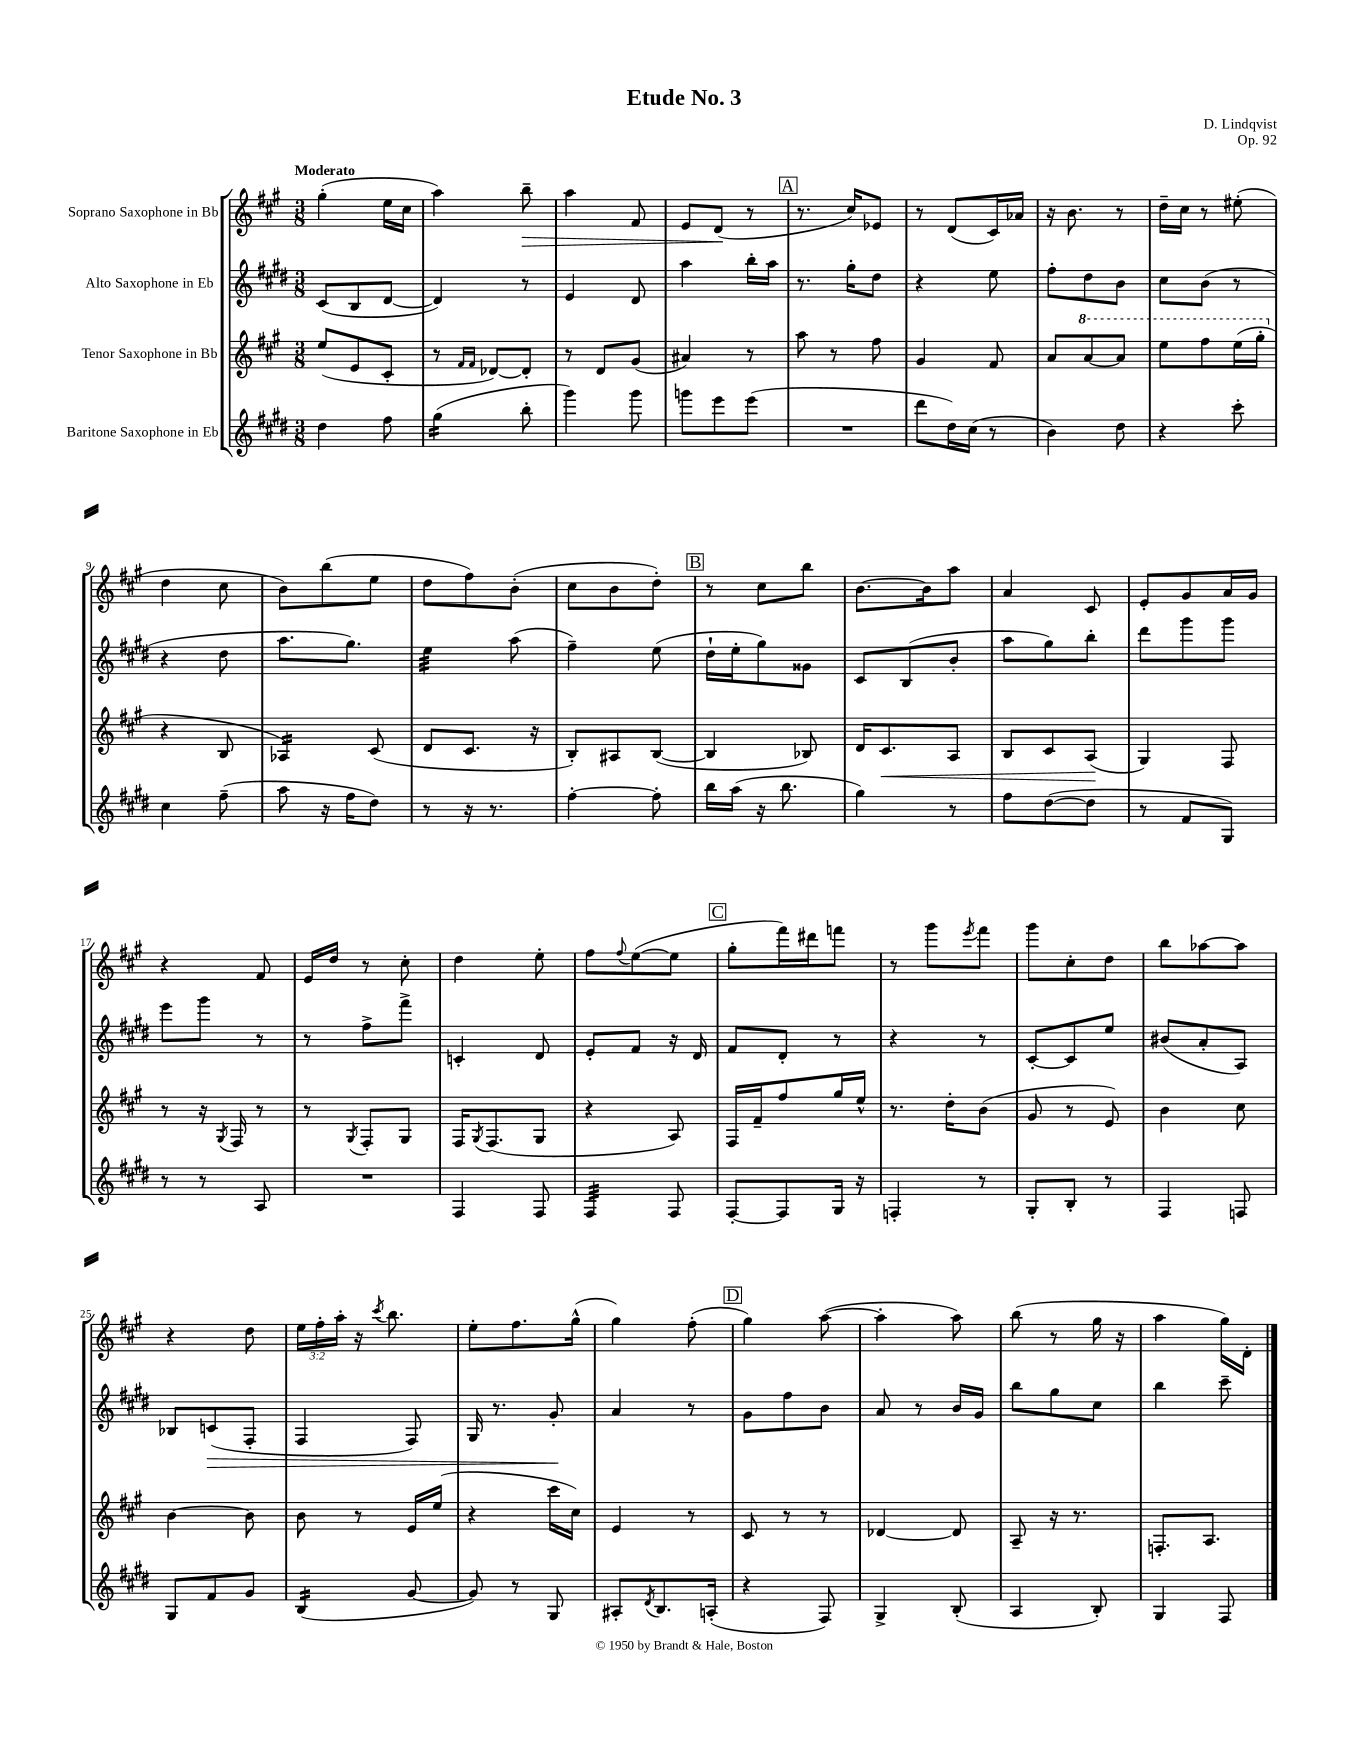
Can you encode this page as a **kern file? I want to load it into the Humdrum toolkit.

**kern	**kern	**kern	**kern
*staff4	*staff3	*staff2	*staff1
*clefG2	*clefG2	*clefG2	*clefG2
*k[f#c#g#d#]	*k[f#c#g#]	*k[f#c#g#d#]	*k[f#c#g#]
*M3/8	*M3/8	*M3/8	*M3/8
4dd#	(8ee	(8c#	(4gg#'
.	8e	8B	.
8ff#	8c#'	[8d#	16ee
.	.	.	16cc#
=	=	=	=
(4gg#	8r	4d#])	4aa)
.	16qqf#	.	.
.	16qqf#	.	.
.	[8d-)	.	.
8bb'	8d-']	8r	8bb~
=	=	=	=
4ggg#)	8r	4e	4aa
.	8d	.	.
8ggg#	(8g#	8d#	8f#
=	=	=	=
8ggg	4a#)	4aa	8e
8eee	.	.	(8d
(8eee	8r	16bb'	8r
.	.	16aa	.
=	=	=	=
4.r	8aa	8.r	8.r
.	8r	.	.
.	.	16gg#'	16cc#)
.	8ff#	8dd#	8e-
=	=	=	=
8ddd#	4g#	4r	8r
16dd#)	.	.	(8d
(16cc#	.	.	.
8r	8f#	8ee	16c#)
.	.	.	16a-
=	=	=	=
4b)	8a	8ff#'	16r
.	.	.	8.b
.	[8aa	8dd#	.
8dd#	8aa]	8b	8r
=	=	=	=
4r	8eee	8cc#	16dd~
.	.	.	16cc#
.	8fff#	(8b	8r
8ccc#'	(16eee	8r	(8ee#'
.	16ggg#'	.	.
=	=	=	=
4cc#	4r	4r	4dd
(8ff#~	8B	8dd#	8cc#
=	=	=	=
8aa	4A-)	8.aa	8b)
16r	.	.	(8bb
16ff#	.	8.gg#)	.
8dd#)	(8c#	.	8ee
=	=	=	=
8r	8d	4ee	8dd
16r	8.c#	.	8ff#)
8.r	.	.	.
.	.	(8aa	(8b'
.	16r	.	.
=	=	=	=
[4ff#'	8B')	4ff#~)	8cc#
.	8A#	.	8b
8ff#']	([8B	(8ee	8dd')
=	=	=	=
16bb	4B]	16dd#`	8r
(16aa	.	16ee'	.
16r	.	8gg#)	8cc#
8.bb	.	.	.
.	8B-)	8g##	8bb
=	=	=	=
4gg#)	16d	8c#	[8.b
.	8.c#	.	.
.	.	(8B	.
.	.	.	16b]
8r	8A	8b'	8aa
=	=	=	=
8ff#	8B	8aa	4a
([8dd#	8c#	8gg#)	.
8dd#]	(8A	8bb'	8c#
=	=	=	=
8r	4G#)	8ddd#	8e'
8f#	.	8ggg#	8g#
8G#)	8F#	8ggg#	16a
.	.	.	16g#
=	=	=	=
8r	8r	8eee	4r
8r	16r	8ggg#	.
.	8qG#	.	.
.	16F#	.	.
8A	8r	8r	8f#
=	=	=	=
4.r	8r	8r	16e
.	.	.	16dd
.	8qG#	.	.
.	8F#'	8ff#^	8r
.	8G#	8fff#^	8cc#'
=	=	=	=
4F#	16F#	4c'	4dd
.	8qG#	.	.
.	(8.F#	.	.
8F#	8G#	8d#	8ee'
=	=	=	=
4F#	4r	8e'	8ff#
.	.	.	8qqff#
.	.	8f#	([8ee
8F#	8A)	16r	8ee]
.	.	16d#	.
=	=	=	=
[8F#'	16F#	8f#	8gg#'
.	16f#~	.	.
8F#]	8ff#	8d#'	16fff#)
.	.	.	16ddd#
16G#	16gg#	8r	8fff
16r	16ee^^	.	.
=	=	=	=
4F'	8.r	4r	8r
.	.	.	8ggg#
.	16dd'	.	.
.	.	.	8qeee
8r	(8b	8r	8fff#
=	=	=	=
8G#'	8g#	[8c#'	8ggg#
8B'	8r	8c#]	8cc#'
8r	8e)	8ee	8dd
=	=	=	=
4F#	4b	(8b#	8bb
.	.	8a'	[8aa-
8F	8cc#	8A)	8aa-]
=	=	=	=
8G#	[4b	8B-	4r
8f#	.	(8c	.
8g#	8b]	8F#'	8dd
=	=	=	=
(4B	8b	4F#	24ee
.	.	.	24ff#'
.	.	.	24aa'
.	8r	.	16r
.	.	.	8qccc#
.	.	.	8.bb
[8g#	16e	8F#)	.
.	(16ee	.	.
=	=	=	=
8g#])	4r	16G#	8ee'
.	.	8.r	.
8r	.	.	8.ff#
8G#	16ccc#	8g#'	.
.	16cc#)	.	(16gg#^^
=	=	=	=
8A#'	4e	4a	4gg#)
8qd#	.	.	.
8.B	.	.	.
.	8r	8r	(8ff#'
(16A'	.	.	.
=	=	=	=
4r	8c#	8g#	4gg#)
.	8r	8ff#	.
8F#)	8r	8b	([8aa
=	=	=	=
4G#^	[4d-	8a	4aa']
.	.	8r	.
(8B'	8d-]	16b	8aa)
.	.	16g#	.
=	=	=	=
4A	8A~	8bb	(8bb
.	16r	8gg#	8r
.	8.r	.	.
8B')	.	8cc#	16gg#
.	.	.	16r
=	=	=	=
4G#	8.F'	4bb	4aa
.	8.A	.	.
8F#	.	8ccc#~	16gg#)
.	.	.	16d'
==	==	==	==
*-	*-	*-	*-
